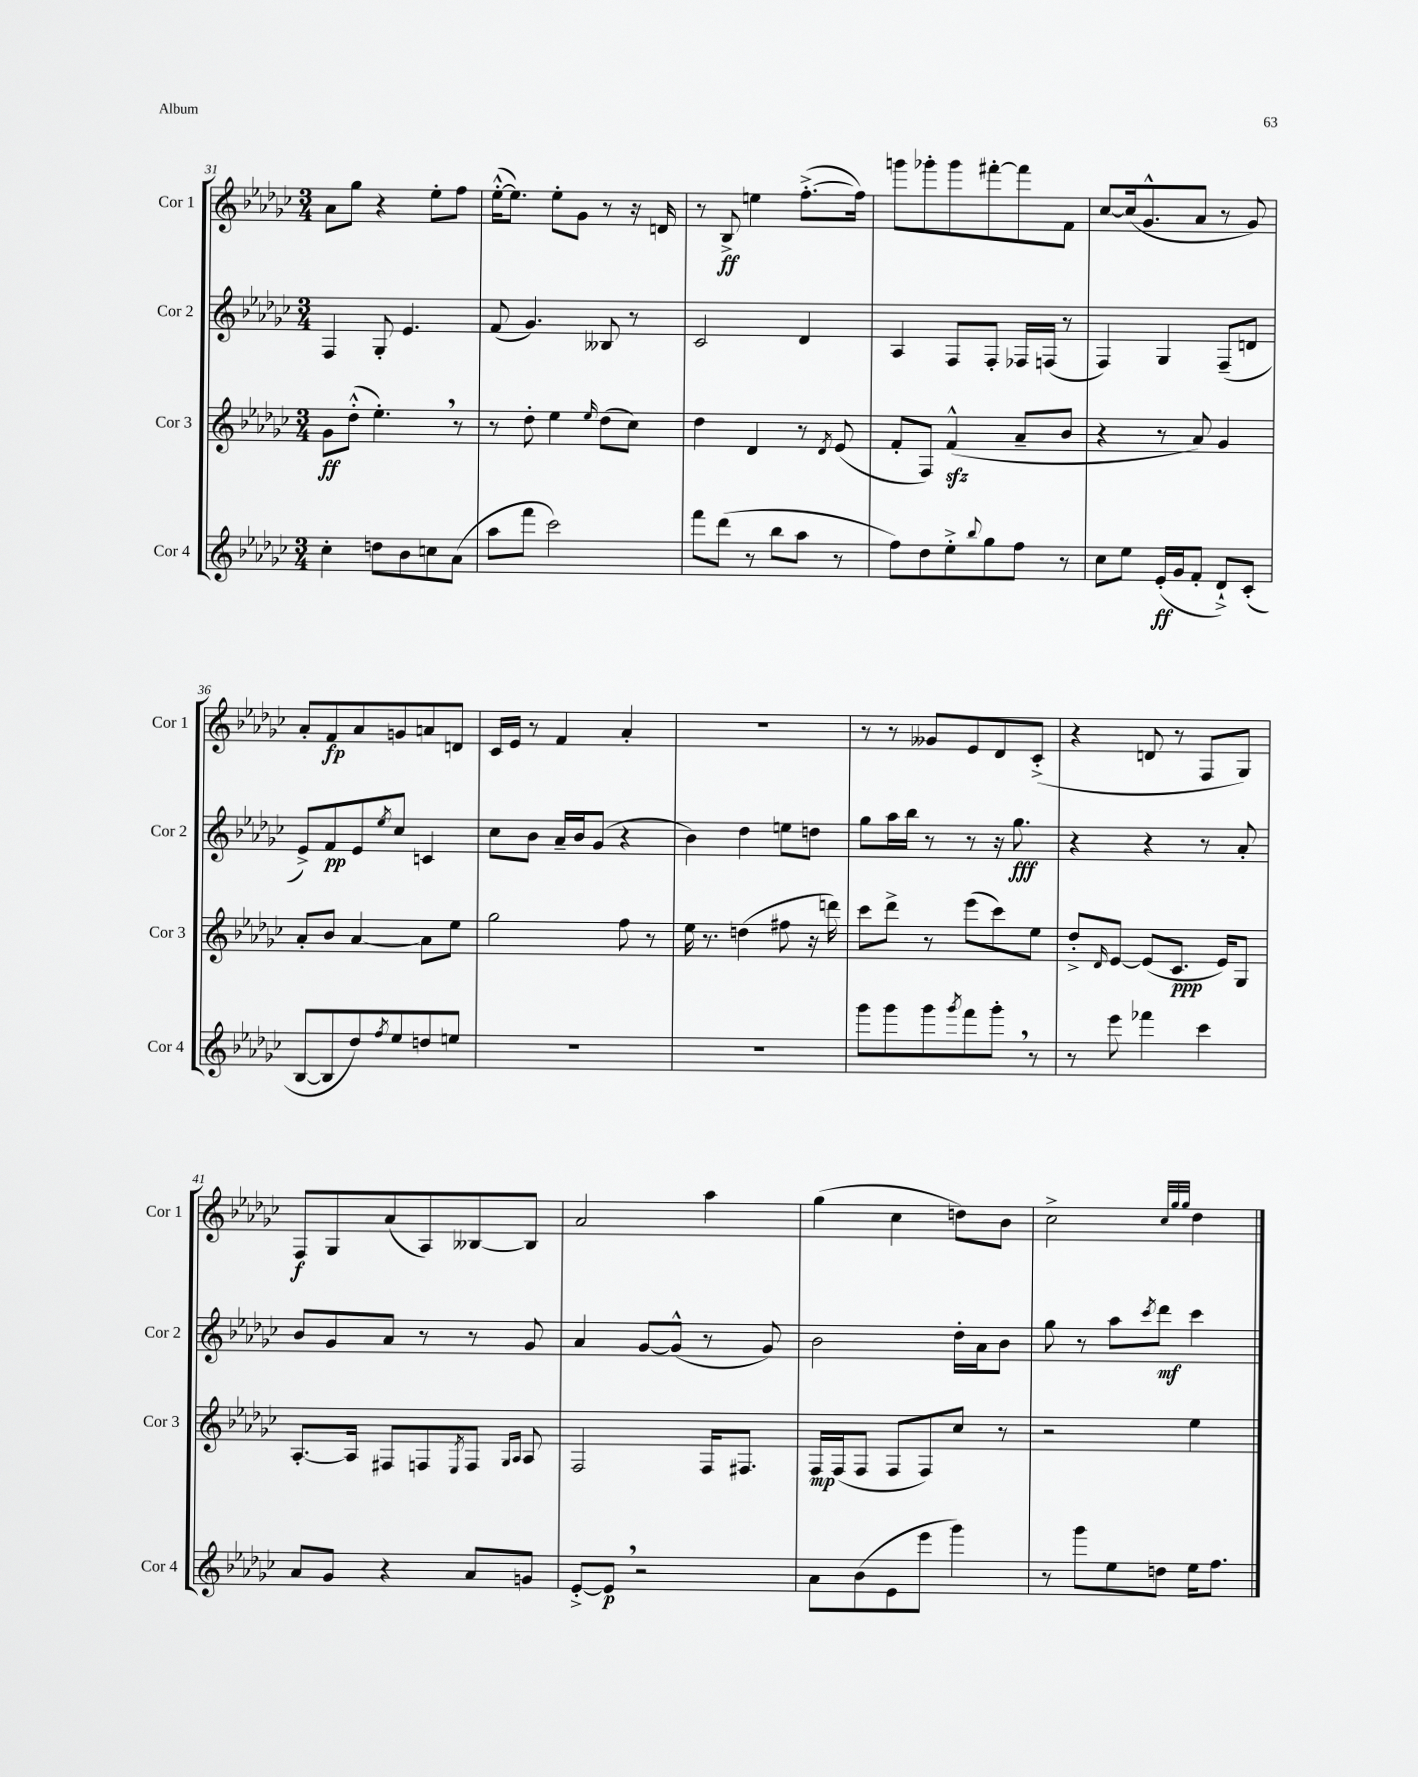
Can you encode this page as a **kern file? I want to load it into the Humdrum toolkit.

**kern	**kern	**kern	**kern
*staff4	*staff3	*staff2	*staff1
*clefG2	*clefG2	*clefG2	*clefG2
*k[b-e-a-d-g-c-]	*k[b-e-a-d-g-c-]	*k[b-e-a-d-g-c-]	*k[b-e-a-d-g-c-]
*M3/4	*M3/4	*M3/4	*M3/4
4cc-'\	8g-\L	4F/	8a-\L
.	(8dd-'^^\J	.	8gg-\J
8dd\L	4.ee-'\)	8G-'/	4r
8b-\	.	4.e-/	.
8cc\	.	.	8ee-'\L
(8a-\J	8r	.	8ff\J
=	=	=	=
8aa-\L	8r	(8f/	([16ee-'^^\LK
.	.	.	8.ee-\]J)
8fff\J	8dd-'\	4.g-/)	.
2ccc-\)	4ee-\	.	8ee-'\L
.	.	.	8g-\J
.	16qqee-/	.	.
.	(8dd-\L	8B--/	8r
.	8cc-\J)	8r	16r
.	.	.	16d/
=	=	=	=
8fff\L	4dd-\	2c-/	8r
(8ddd-\J	.	.	8B-^/
8r	4d-/	.	4ee\
8bb-\L	.	.	.
8aa-\J	8r	4d-/	([8.ff'^\L
.	8qd-/	.	.
8r	(8e-/	.	.
.	.	.	16ff\]Jk)
=	=	=	=
8ff\L)	8f'/L	4A-/	8ggg\L
8dd-\	8F/J)	.	8ggg-'\
8ee-'^\	(4f^^/	8F/L	8ggg-\
8qqbb-/	.	.	.
8gg-\	.	8F'/J	[8fff#'\
8ff\J	8a-~/L	16F-/LL	8fff#\]
.	.	(16F/JJ	.
8r	8b-/J	8r	8f\J
=	=	=	=
8cc-\L	4r	4F/)	[8cc-/L
8ee-\J	.	.	(16cc-/]k
.	.	.	8.g-^^/
(16e-'/LL	8r	4G-/	.
16g-/J	.	.	.
8f'/J	8a-/)	.	8a-/J
8d-`^/L)	4g-/	(8F~/L	8r
(8c-'/J	.	8d/J	8g-/)
=	=	=	=
[8B-/L	8a-'/L	8e-^/L)	8a-'/L
8B-/]	8b-/J	8f/	8f/
8dd-/)	[4a-/	8e-/	8a-/
8qff/	.	8qee-/	.
8ee-/	.	8cc-/J	8g/
8dd/	8a-\]L	4c/	8a/
8ee/J	8ee-\J	.	8d/J
=	=	=	=
2.r	2gg-\	8cc-\L	16c-/LL
.	.	.	16e-/JJ
.	.	8b-\J	8r
.	.	16a-~/LL	4f/
.	.	16b-/J	.
.	.	(8g-/J	.
.	8ff\	4r	4a-'/
.	8r	.	.
=	=	=	=
2.r	16ee-\	4b-\)	2.r
.	8.r	.	.
.	(4dd\	4dd-\	.
.	8ff#\	8ee\L	.
.	16r	8dd\J	.
.	16ddd\)	.	.
=	=	=	=
8ggg-\L	8ccc-\L	8gg-\L	8r
8ggg-\	8ddd-^\J	16aa-\L	8r
.	.	16bb-\JJ	.
8ggg-\	8r	8r	8g--/L
8qggg-/	.	.	.
8fff\	(8eee-\L	8r	8e-/
8ggg-'\J	8ccc-\)	16r	8d-/
.	.	8.gg-\	.
8r	8ee-\J	.	(8c-'^/J
=	=	=	=
8r	8dd-'^/L	4r	4r
.	16qqd-/	.	.
8eee-\	[8e-/J	.	.
4fff-\	(8e-/]L	4r	8d/
.	8.c-/J	.	8r
4ccc-\	.	8r	8F/L
.	16e-/LK)	.	.
.	8G-/J	8a-'/	8G-/J)
=	=	=	=
8a-/L	[8.A-'/L	8b-/L	8F/L
8g-/J	.	8g-/	8G-/
.	16A-/]Jk	.	.
4r	8F#/L	8a-/J	(8a-/
.	8F/	8r	8A-/)
.	8qE-/	.	.
8a-/L	8F/J	8r	[8B--/
.	16qqG-/LL	.	.
.	16qqA-/JJ	.	.
8g/J	8A-/	8g-/	8B--/]J
=	=	=	=
[8e-'^/L	2F/	4a-/	2a-/
8e-/]J	.	.	.
2r	.	[8g-/L	.
.	.	(8g-^^/]J	.
.	16F/LK	8r	4aa-\
.	8.F#/J	.	.
.	.	8g-/)	.
=	=	=	=
8a-\L	16F/LL	2b-\	(4gg-\
.	(16F/J	.	.
(8b-\	8F/J	.	.
8e-\	8F/L	.	4cc-\
8eee-\J	8F/)	.	.
4ggg-\)	8cc-/J	16dd-'\LL	8dd\L)
.	.	16a-\J	.
.	8r	8b-\J	8b-\J
=	=	=	=
8r	2r	8gg-\	2cc-^\
8ggg-\L	.	8r	.
8ee-\	.	8aa-\L	.
.	.	8qccc-/	.
8dd\J	.	8ddd-\J	.
.	.	.	32qqcc-/LLL
.	.	.	32qqgg-/
.	.	.	32qqgg-/JJJ
16ee-\LK	4ee-\	4ccc-\	4dd-\
8.ff\J	.	.	.
==	==	==	==
*-	*-	*-	*-
